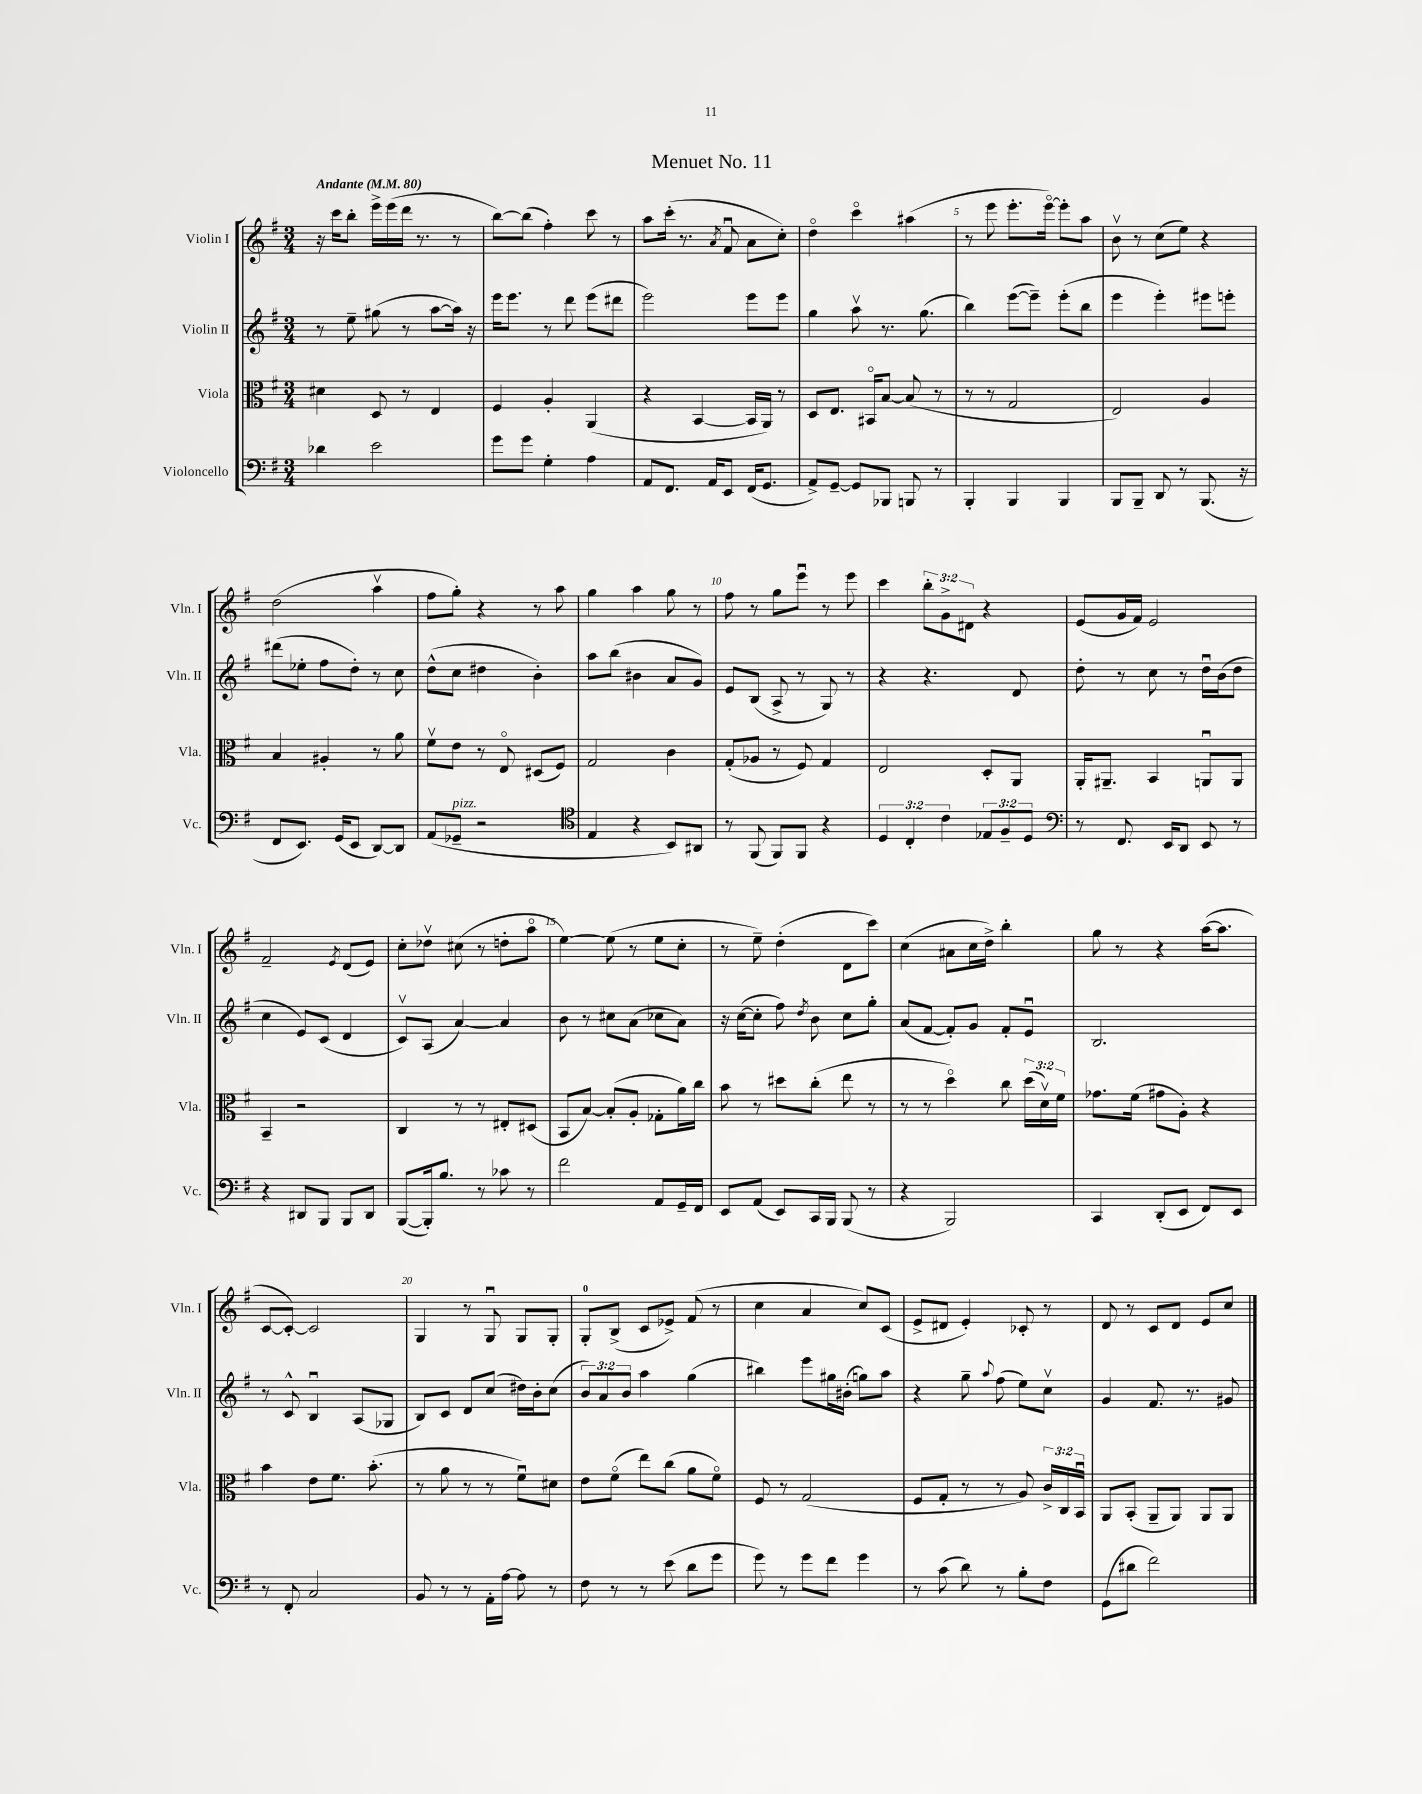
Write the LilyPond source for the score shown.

\header { title = "Menuet No. 11" }
<<
\new StaffGroup <<
\new Staff = "s0" \with { instrumentName = "Violin I" shortInstrumentName = "Vln. I" } {
    \clef treble \key g \major \numericTimeSignature \time 3/4 \override Staff.TupletNumber.text = #tuplet-number::calc-fraction-text \tempo "Andante" 4 = 80
    \autoBeamOff r16 c'''16[ b''8]-. e'''16[-> e'''16( d'''16] r8. r8 |
    b''8[~) b''8]( fis''4-.) c'''8 r8 |
    a''8[ c'''16]-.( r8. \acciaccatura { a'8 } fis'8\downbow a'8[ c''8]-.) |
    d''4\flageolet c'''4\flageolet ais''4( |
    r8 e'''8 e'''8.[-. e'''16]~\flageolet) e'''8[-. a''8] |
    b'8\upbow r8 c''8[( e''8]) r4 |
    d''2( a''4\upbow |
    fis''8[ g''8]-.) r4 r8 a''8 |
    g''4 a''4 g''8 r8 |
    fis''8 r8 g''8[ e'''8]\downbow r8 e'''8 |
    c'''4 \tuplet 3/2 { b''8[-. g'8-> dis'8] } r4 |
    e'8[( g'16 fis'16]) e'2 |
    fis'2-- \acciaccatura { e'8 } d'8[( e'8]) |
    c''8[-. des''8]\upbow cis''8( r8 d''8[-. a''8]\flageolet |
    e''4~) e''8( r8 e''8[ c''8]-. |
    r8 e''8--) d''4-.( d'8[ c'''8]) |
    c''4( ais'8[ c''16 d''16]->) b''4-. |
    g''8 r8 r4 a''16[~( a''8.] |
    c'8[~ c'8]~-.) c'2 |
    g4 r8 g8\downbow g8[ g8]-. |
    g8[-0-. b8]->( c'8[ ees'8]->) fis'8( r8 |
    c''4 a'4 c''8[) c'8]( |
    e'8[-> dis'8] e'4-.) ces'8-. r8 |
    d'8 r8 c'8[ d'8] e'8[ c''8] \bar "|." |
}
\new Staff = "s1" \with { instrumentName = "Violin II" shortInstrumentName = "Vln. II" } {
    \clef treble \key g \major \numericTimeSignature \time 3/4 \override Staff.TupletNumber.text = #tuplet-number::calc-fraction-text
    \autoBeamOff r8 e''8-- gis''8( r8 a''8[~ a''16]) r16 |
    e'''16[ e'''8.] r8 d'''8 e'''8[( dis'''8] |
    e'''2) e'''8[ e'''8] |
    g''4 a''8\upbow r8. g''8.( |
    b''4) e'''8[~( e'''8]--) e'''8[-.( b''8] |
    e'''4 e'''4-.) eis'''8[ e'''8]-. |
    dis'''8[( ees''8]-. fis''8[ d''8]-.) r8 c''8 |
    d''8[-^( c''8] dis''4 b'4-.) |
    a''8[ b''8]( bis'4 a'8[ g'8]) |
    e'8[ b8]( a8-> r8 g8) r8 |
    r4 r4. d'8 |
    d''8-. r8 c''8 r8 d''16[\downbow b'16( d''8] |
    c''4 e'8[) c'8]( d'4 |
    c'8[\upbow) a8]( a'4~) a'4 |
    b'8 r8 cis''8[ a'8]( ces''8[ a'8]) |
    r16 c''16[~( c''8]-. fis''8) \acciaccatura { d''8 } b'8 c''8[ g''8]-. |
    a'8[( fis'8]~ fis'8[-.) g'8] fis'8[-. e'8]\downbow |
    b2. |
    r8 c'8-^ b4\downbow a8[( ges8] |
    b8[) c'8] d'8[ c''8]( dis''16[) b'16-. c''8]( |
    \tuplet 3/2 { b'8[) a'8 b'8] } a''4 g''4( |
    bis''4) e'''8[ gis''16 bis'16]-.( g''8[) a''8] |
    r4 g''8-- \appoggiatura { a''8 } fis''8( e''8[) c''8]\upbow |
    g'4 fis'8. r8. gis'8 \bar "|." |
}
\new Staff = "s2" \with { instrumentName = "Viola" shortInstrumentName = "Vla." } {
    \clef alto \key g \major \numericTimeSignature \time 3/4 \override Staff.TupletNumber.text = #tuplet-number::calc-fraction-text
    \autoBeamOff dis'4 d8 r8 e4 |
    fis4 a4-. a,4( |
    r4 b,4~ b,16[ a,16]) r8 |
    d8[ e8.] bis,16[\flageolet b8]~ b8( r8 |
    r8 r8 g2 |
    e2) a4 |
    b4 ais4-. r8 a'8 |
    fis'8[\upbow e'8] r8 e8\flageolet dis8[( fis8]) |
    g2 c'4 |
    g8[-.( aes8] r8 fis8) g4 |
    e2 d8[-. a,8] |
    a,16[-. ais,8.]-- b,4 a,8[\downbow a,8] |
    b,4-- r2 |
    c4 r8 r8 eis8[-. dis8]( |
    b,8[ b8]~) b8[-.( a8]-. ges8[-. a'16) c''16] |
    b'8 r8 dis''8[ c''8]-.( e''8 r8 |
    r8 r8 d''4\flageolet) c''8 \tuplet 3/2 { d''16[( d'16\upbow) fis'16] } |
    ges'8.[ fis'16]( gis'8[ a8]-.) r4 |
    b'4 e'8[ fis'8.] b'8.-.( |
    r8 a'8 r8 r8 fis'8[\downbow) dis'8] |
    e'8[ fis'8]\flageolet( e''8[) c''8]( a'8[ fis'8]\flageolet) |
    fis8 r8 g2( |
    fis8[ g8]-. r8 r8 a8) \tuplet 3/2 { c'16[-> c16 b,16]\downbow } |
    a,8[ b,8]-.( a,8[-- a,8]) a,8[ a,8] \bar "|." |
}
\new Staff = "s3" \with { instrumentName = "Violoncello" shortInstrumentName = "Vc." } {
    \clef bass \key g \major \numericTimeSignature \time 3/4 \override Staff.TupletNumber.text = #tuplet-number::calc-fraction-text
    \autoBeamOff des'4 e'2 |
    g'8[ g'8] g4-. a4 |
    a,8[ fis,8.] a,16[ e,8] fis,16[( g,8.] |
    a,8[->) g,8]~-- g,8[ bes,,8] b,,8 r8 |
    b,,4-. b,,4 b,,4 |
    b,,8[ b,,8]-- d,8 r8 b,,8.( r16 |
    fis,8[ e,8.]) g,16[( e,8] d,8[~) d,8] |
    a,8[( ges,8]--^\markup { \italic "pizz." } r2 |
    \clef tenor e4 r4 b,8[) ais,8] |
    r8 fis,8( fis,8[) fis,8] r4 |
    \tuplet 3/2 { d4 c4-. c'4 } \tuplet 3/2 { ees8[ fis8-- d8] } |
    \clef bass r8 fis,8. e,16[ d,8] e,8 r8 |
    r4 dis,8[ b,,8] b,,8[ dis,8] |
    b,,8[~( b,,16-.) b8.] r8 ces'8 r8 |
    fis'2 a,8[ g,16-- fis,16] |
    e,8[ a,8]( e,8[) c,16 b,,16] b,,8( r8 |
    r4 b,,2) |
    c,4 d,8[-.( e,8] fis,8[) e,8] |
    r8 fis,8-. c2 |
    b,8 r8 r8 a,16[-. a16]~ a8 r8 |
    fis8 r8 r8 e'8( d'8[ g'8] |
    g'8) r8 g'8[ fis'8] g'4 |
    r8 c'8( d'8) r8 b8[-. fis8] |
    g,8[( dis'8] fis'2) \bar "|." |
}
>>
>>
\layout { \context { \Score \override BarNumber.break-visibility = ##(#f #t #t) barNumberVisibility = #(every-nth-bar-number-visible 5) } }
